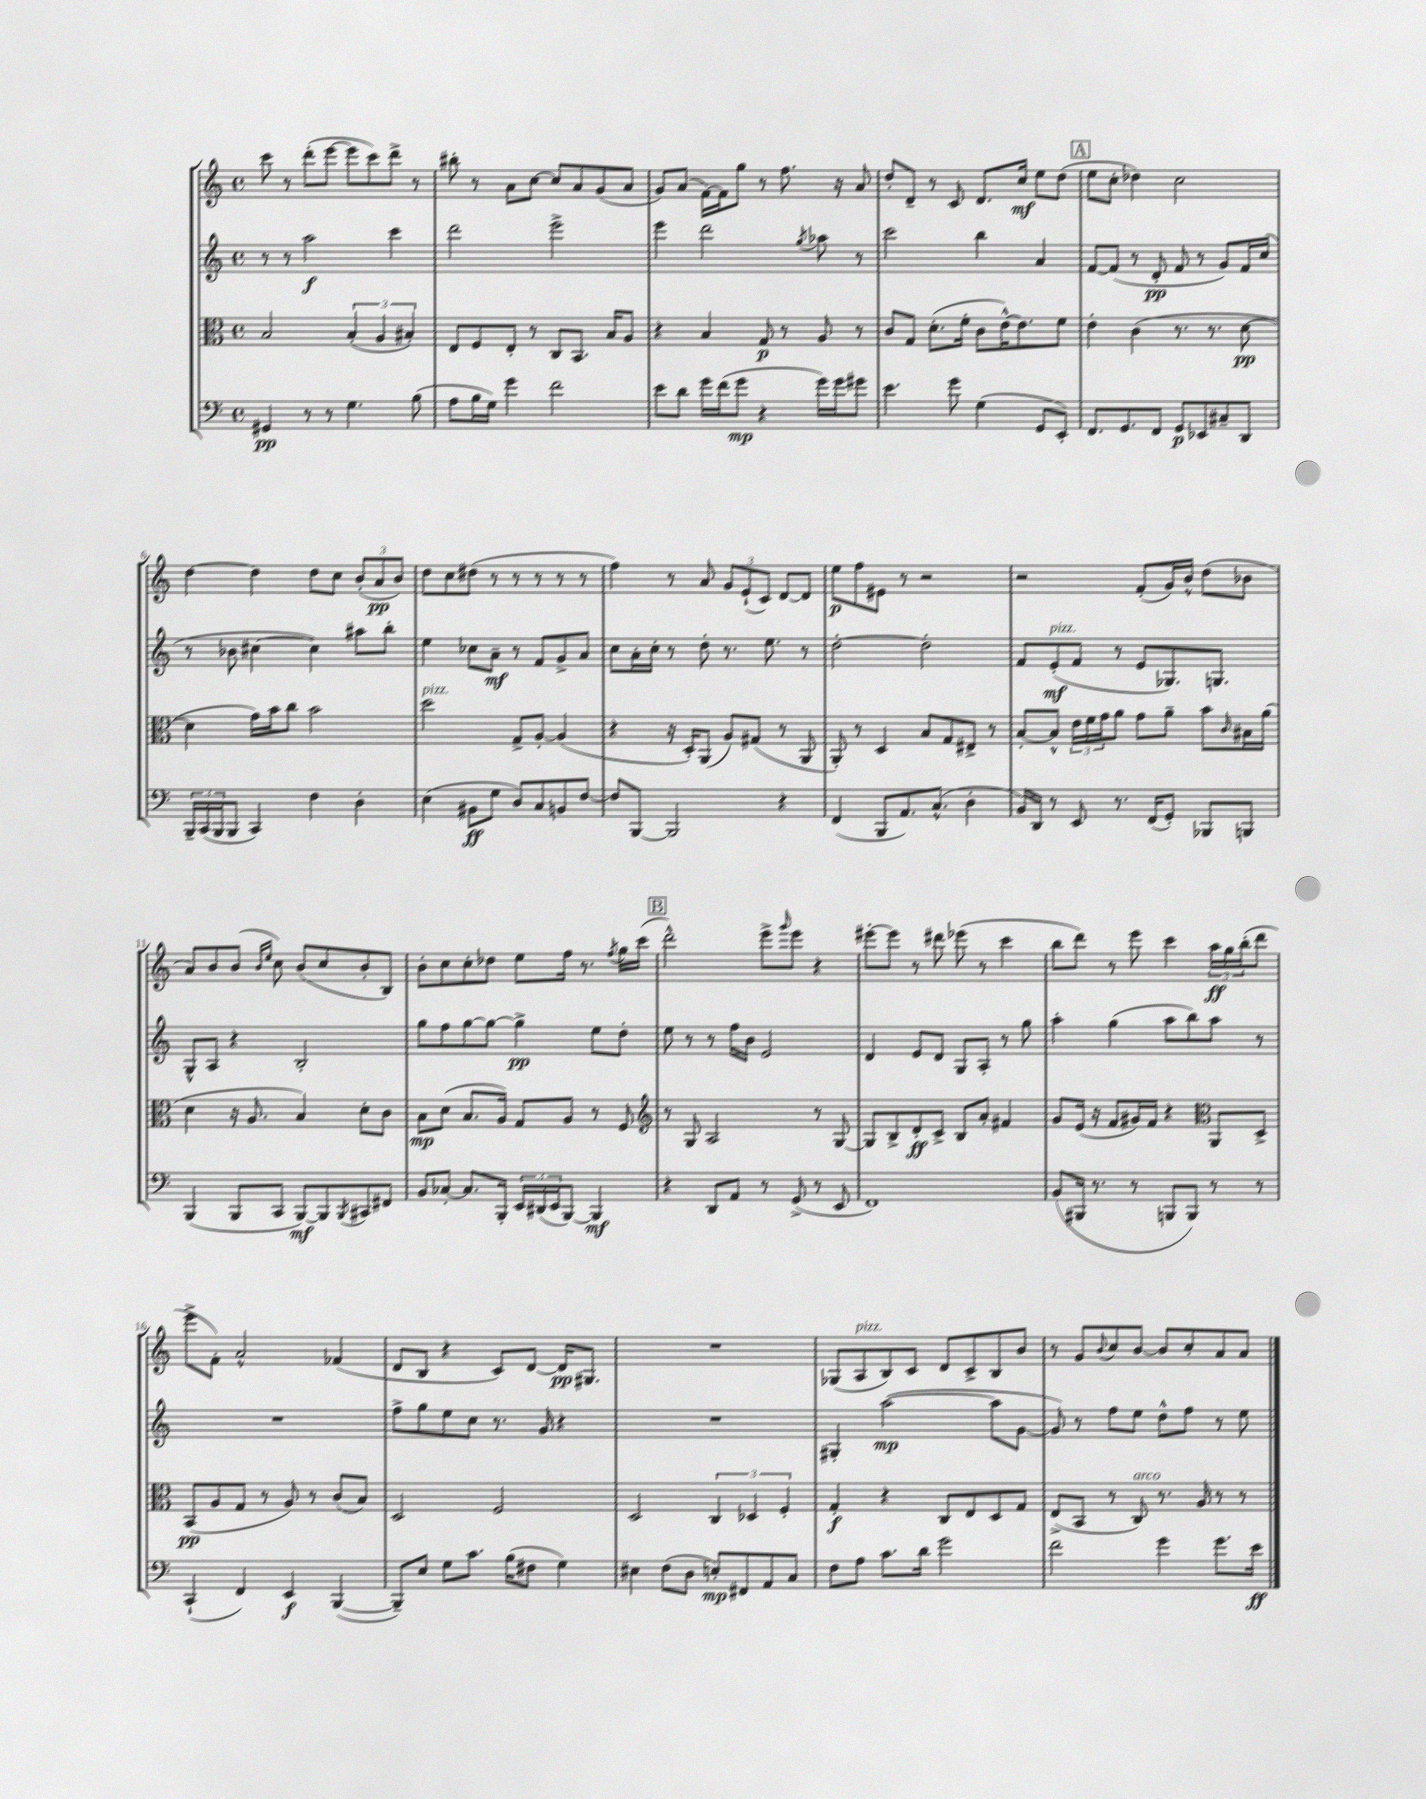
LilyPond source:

<<
\new StaffGroup <<
\new Staff = "s0" {
    \clef treble \key c \major \defaultTimeSignature \time 4/4
    c'''8 r8 d'''8-.( e'''8~ e'''8 c'''8) d'''8-> r8 |
    bis''8-. r8 a'8 c''8~ c''8 a'8 g'8( a'8 |
    g'8) a'8( f'16~) f'16 g''8 r8 f''8. r16 a'8 |
    d''8-. d'8-- r8 c'8 d'8. c''16\mf e''8 d''8( |
    \mark \markup { \box "A" } e''8 c''8-. des''4) c''2 |
    d''4~ d''4 d''8 c''8 \tuplet 3/2 { b'8-.( a'8\pp b'8) } |
    d''8 c''8 dis''8( r8 r8 r8 r8 r8 |
    f''4) r8 a'8 \tuplet 3/2 { g'8 e'8-!( c'8) } d'8~ d'8 |
    e''8\p f''8 eis'8 r8 r2 |
    r2 f'8-.( g'16) b'16-^ d''8( bes'8 |
    a'8) b'8 b'8( \grace { b'16 e''16 } c''8) b'8( c''8 b'8-. b8) |
    b'8-. c''8 c''8-. des''8 e''8 f''16 r8. \acciaccatura { f''8 } g''16 c'''16( |
    \mark \markup { \box "B" } d'''2-^) e'''8-> \grace { g'''16 } e'''8 r4 |
    eis'''8~-. eis'''8 r8 dis'''8 ees'''8( r8 c'''4 |
    b''8 d'''8) r8 e'''8 c'''4 \tuplet 3/2 { a''16\ff g''16 b''16-.( } d'''8 |
    e'''8-> f'8-.) a'2-^ fes'4( |
    d'8 b8 r4 c'8) d'8~ d'16\pp gis8. |
    R1 |
    ges8( a8^\markup { \italic "pizz." } b8) c'8 d'8 c'8-> b8 b'8 |
    r8 g'8 \appoggiatura { b'8 } c''8 b'8~ b'8 c''8-. a'8 a'8 \bar "|." |
}
\new Staff = "s1" {
    \clef treble \key c \major \defaultTimeSignature \time 4/4
    r8 r8 a''2\f c'''4 |
    d'''2 e'''2-> |
    e'''4 d'''2 \acciaccatura { g''8 } aes''8 r8 |
    c'''2 b''4 a'4 |
    \mark \markup { \box "A" } f'8~ f'8( r8 d'8-.\pp f'8 r8 g'8) f'16 c''16( |
    r8 bes'8 cis''4~ cis''4) ais''8 b''8-. |
    e''4 ces''8 a'8--\mf r8 f'8 g'8-> a'8 |
    c''8 a'16-. c''16-. r8 d''8-. r8. e''8. r8 |
    d''2~-. d''2-. |
    f'8 e'8-.\mf^\markup { \italic "pizz." }( f'8 r8 e'8 ges8.) g8. |
    g8-^ a8 r4 b2-. |
    g''8 f''8 g''8~ g''8~ g''4->\pp e''8 d''8-. |
    \mark \markup { \box "B" } e''8 r8 r8 f''16 b'16 e'2 |
    d'4 e'8 d'8 g8 a8-. r8 g''8 |
    a''4-. g''4( a''8 b''8) a''8 r8 |
    R1 |
    f''8-> g''8 e''8 c''8 r8. g'16 r4 |
    R1 |
    gis4-. a''2~\mp( a''8 g'8~ |
    g'8) r8 f''8 e''8 d''8-^ f''8 r8 e''8 \bar "|." |
}
\new Staff = "s2" {
    \clef alto \key c \major \defaultTimeSignature \time 4/4
    b2 \tuplet 3/2 { b4-.( a4 bis4-.) } |
    e8 f8 e8-. r8 c8 b,8. b16 a8 |
    r4 b4 g8\p r8 a8 r8 |
    c'8 g8 d'8.-.( f'16-. c'8 e'16~-^) e'8. f'8 |
    \mark \markup { \box "A" } e'4-. c'4( r8. r8. d'8~\pp |
    d'4 g'16) b'16 c''8 b'2 |
    d''2^\markup { \italic "pizz." } g8-> a8~-. a4( |
    r4 r16 d16-.) a,8( a8) gis8( r8 a,8 |
    a,8-.) r8 d4 b8 g8 eis8-> r8 |
    b8~-. b8-^ \tuplet 3/2 { e'16 f'16 g'16 } a'8 g'8 a'8-- b'8 \grace { c'16 } bis16 a'16( |
    d'4 r16 a8. b4) d'8-. c'8 |
    b8\mp d'8( b8. a16) g8 a8 r8 f8 |
    \mark \markup { \box "B" } \clef treble r8 g8 a2 r8 g8~ |
    g8 b8-> d'8-.\ff c'8-> b8 a'8-. fis'4 |
    g'8 e'16( r16 f'8 gis'16) f'16 r4 \clef alto a,8 d8-> |
    b,8\pp( a8 g8 r8 a8) r8 c'8( b8) |
    d2 f2 |
    d2 \tuplet 3/2 { c4 des4 f4-. } |
    g4-.\f r4 c8 e8 d8 g8 |
    e8->( b,8 r8 c8^\markup { \italic "arco" }) r8. a16 r8 r8 \bar "|." |
}
\new Staff = "s3" {
    \clef bass \key c \major \defaultTimeSignature \time 4/4
    gis,4\pp r8 r8 g4. b8( |
    a8 b16 g16) g'4 f'2 |
    e'8 d'8 g'16 f'16( g'8\mp r4 g'16) g'16 gis'8 |
    e'4. g'8 g4( g,8 e,8-.) |
    \mark \markup { \box "A" } f,8. g,8. f,8 g,8\p ees,8 cis8-- d,8 |
    \tuplet 3/2 { b,,16-- c,16( b,,16 } b,,8 c,4) f4 d4-. |
    e4( bis,8\ff g8 d8) c8 b,8 f8~ |
    f8 b,,8~ b,,2 r4 |
    f,4( b,,8 a,8.) c8.-^( d4-. |
    b,16) d,16 r8 e,8 r8. f,16( g,8-.) bes,,8 b,,8 |
    b,,4( b,,8 c,8 b,,8~\mf) b,,8 \acciaccatura { b,,8 } cis,8 fis,8 |
    b,8 ces8~-. ces8. b,,16-. \tuplet 3/2 { e,16 dis,16( e,16 } b,,8~) b,,4\mf |
    \mark \markup { \box "B" } r4 d,8 a,8 r8 g,8->( r8 e,8 |
    f,1) |
    b,8( bis,,16 r8. r8 b,,8 b,,8) r8 r8 |
    c,4-!( f,4) e,4\f b,,4~( |
    b,,8--) e8 g8 c'8. b16( fis8 g4) |
    eis4 f8( d8 e8-.\mp) fis,8 a,8 c8 |
    f8 a8 c'8. d'16 g'2 |
    f'2 g'4 g'8. e'16\ff \bar "|." |
}
>>
>>
